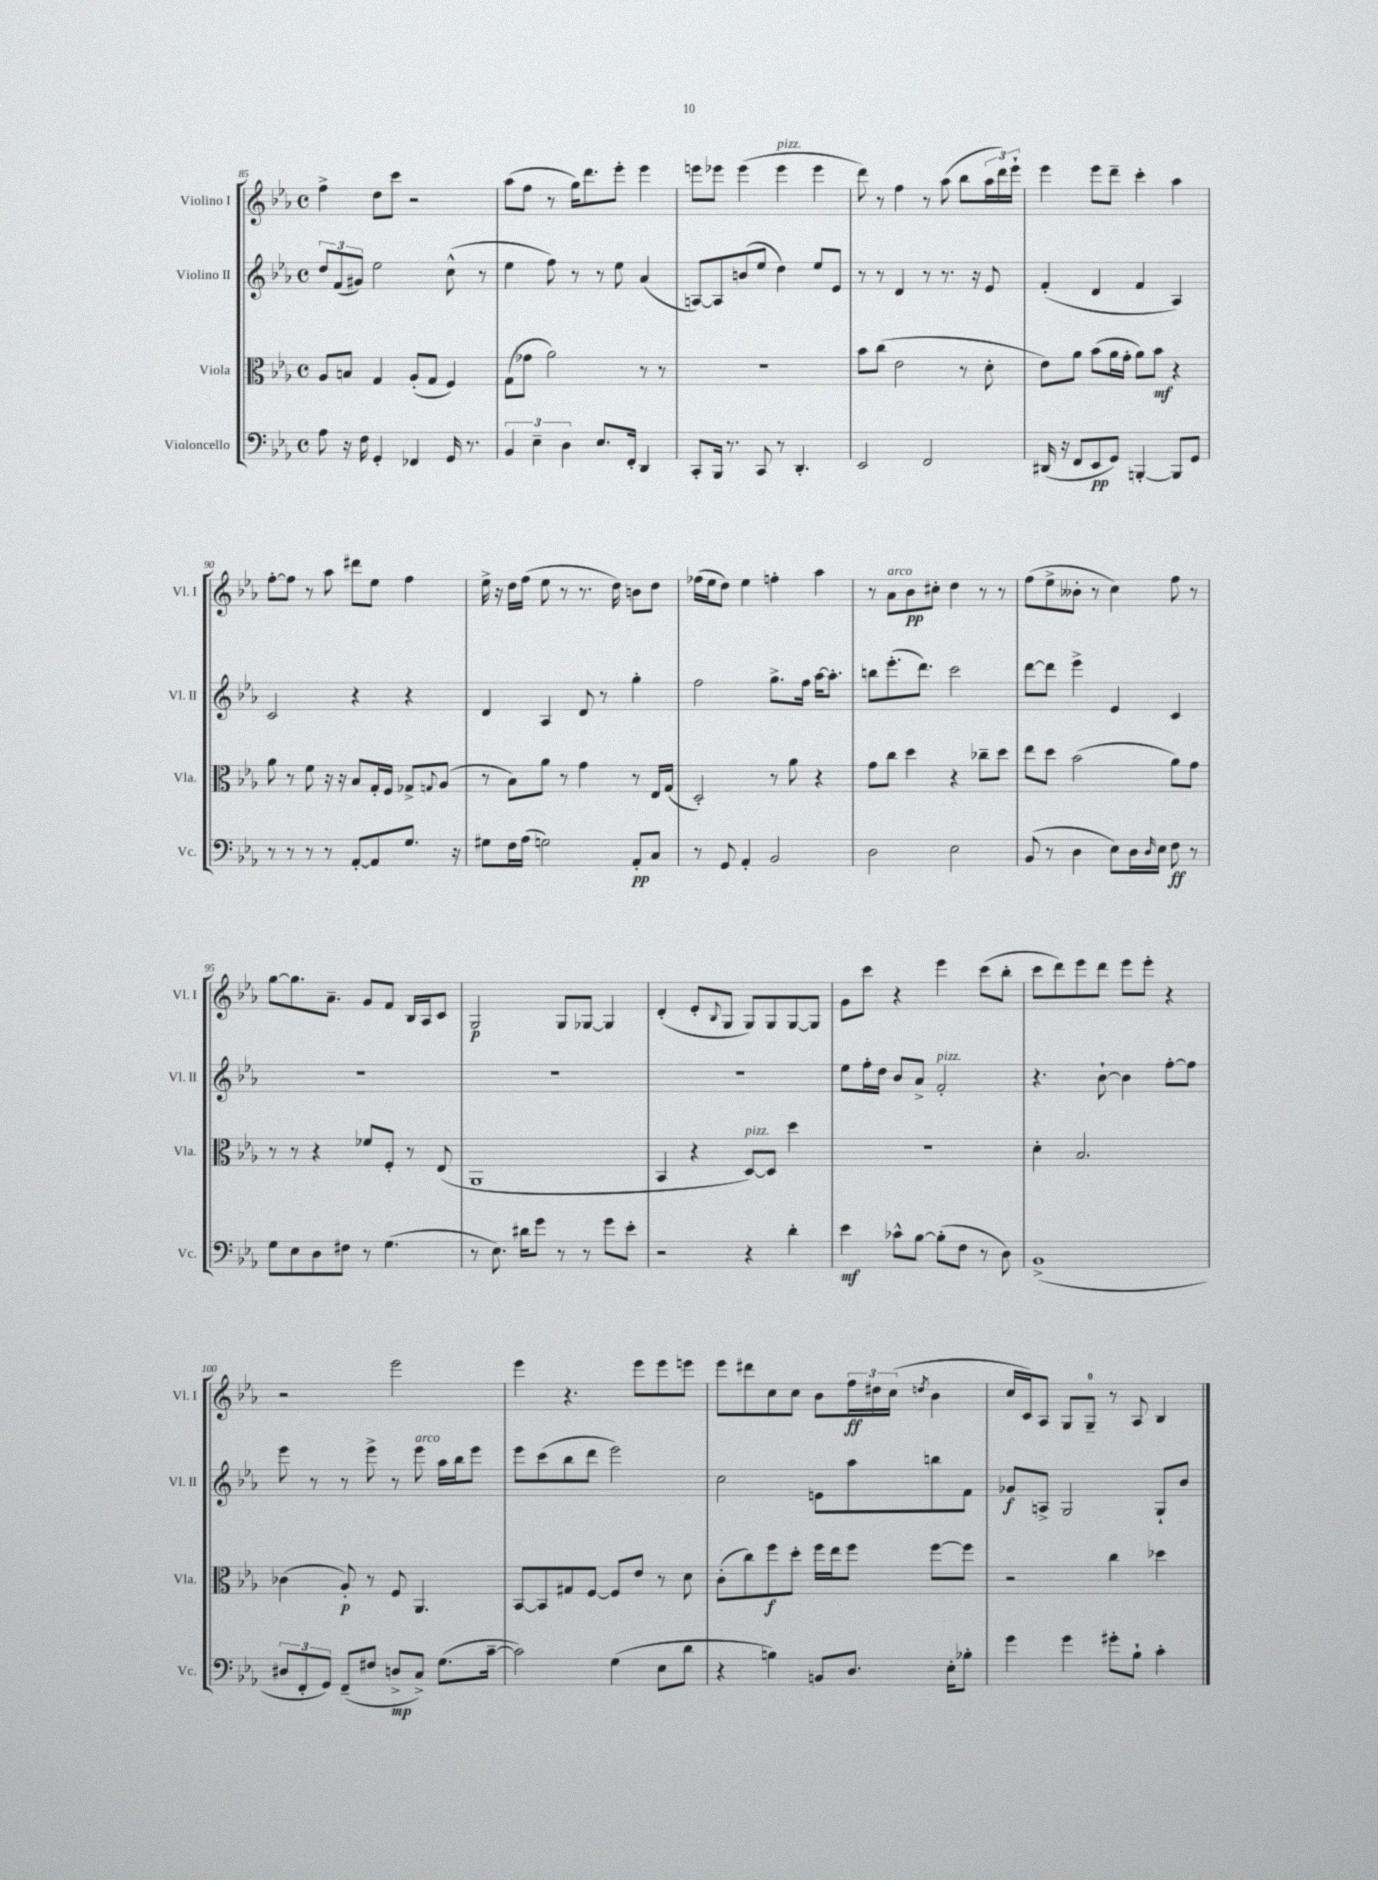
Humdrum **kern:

**kern	**kern	**kern	**kern
*staff4	*staff3	*staff2	*staff1
*clefF4	*clefC3	*clefG2	*clefG2
*k[b-e-a-]	*k[b-e-a-]	*k[b-e-a-]	*k[b-e-a-]
*M4/4	*M4/4	*M4/4	*M4/4
*met(c)	*met(c)	*met(c)	*met(c)
8A-\	8A-/L	12dd/L	4ff^\
.	.	(12f/	.
16r	8B/J	.	.
.	.	12g#/J)	.
16F\	.	.	.
4GG'/	4G/	2ee-\	8dd\L
.	.	.	8ccc\J
4FF-/	(8A-'/L	.	2r
.	8G/J	.	.
16GG/	4F/)	(8cc^^\	.
8.r	.	.	.
.	.	8r	.
=	=	=	=
6BB-/	(8G\L	4ee-\	(8aa-\L
.	8g-\J	.	8ff\J
6E-~\	.	.	.
.	2a-\)	8ff\)	8r
6D\	.	.	.
.	.	8r	16gg\LK)
.	.	.	8.ddd\
8.E-/L	.	8r	.
.	.	8ee-\	8eee-'\J
16FF'/Jk	.	.	.
4DD/	8r	(4a-/	4eee-\
.	8r	.	.
=	=	=	=
8CC'/L	1r	[8A/L)	8eee\L
16BBB-/Jk	.	8A/]	8eee-\J
8.r	.	.	.
.	.	(8b/	(4eee-\
8CC/	.	8ee-/J	.
8r	.	4dd\)	4eee-\
4.DD'/	.	.	.
.	.	8ee-/L	4eee-\
.	.	8e-/J	.
=	=	=	=
2EE-/	8b-\L	8r	8ddd\)
.	(8cc\J	8r	8r
.	2e-\	4d/	4ff\
2FF/	.	8r	8r
.	.	8.r	(8aa-\
.	8r	.	8bb-\L
.	.	16r	.
.	8d'\	8e-/	24aa-\L
.	.	.	24ddd\)
.	.	.	24eee-`\JJ
=	=	=	=
(16DD#/	8e-\L)	(4f'/	4eee-\
16r	.	.	.
8FF/L	8a-\J	.	.
8EE-/	(8b-\L	4d/	8eee-\L
8GG/J)	16a-\L	.	8ddd~\J
.	16g'\JJ	.	.
[4BBB'/	8a-\L)	4f/	4ccc'\
.	8b-\J	.	.
8BBB/]L	4r	4A-/)	4aa-\
8GG/J	.	.	.
=	=	=	=
8r	8a-\	2c/	[8ff'\L
8r	8r	.	8ff\]J
8r	8f\	.	8r
8r	16r	.	8aa-\
.	16r	.	.
[8AA-'/L	8B-/L	4r	8ddd#\L
8AA-/]	16G'/L	.	8ee-\J
.	16F/JJ	.	.
8.G/J	8G-^/L	4r	4ff\
.	8qqG/	.	.
.	(8A-/J	.	.
16r	.	.	.
=	=	=	=
8G#\L	8r	4d/	16ee-^\
.	.	.	16r
16F\L	8B-\L)	.	16dd\LL
(16A-\JJ	.	.	(16ff\JJ
2G\)	8a-\J	4A-/	8ee-\
.	8r	.	8r
.	4g\	8d/	8.r
.	.	8r	.
.	.	.	16dd\)
8AA-'/L	8r	4gg'\	8b\L
8C/J	16E-/LL	.	8dd\J
.	(16G/JJ	.	.
=	=	=	=
8r	2D'/)	2ff\	(16ff-\LL
.	.	.	16ee-\J
8GG/	.	.	8dd\J)
4AA-'/	.	.	4ee-\
2BB-/	8r	8.gg^\L	4ff'\
.	8a-\	.	.
.	.	16ff\Jk	.
.	4r	[16aa-\LK	4aa-\
.	.	8.aa-'\]J	.
=	=	=	=
2D\	8g\L	8bb\L	8r
.	8cc\J	(8.eee-'\	8a-\L
.	4dd\	.	8b-\
.	.	8.ddd\J)	.
.	.	.	8cc#'\J
2E-\	4r	2ccc\	4dd\
.	8cc-~\L	.	8r
.	8dd\J	.	8r
=	=	=	=
(8BB-/	8ee-\L	[8ddd\L	(8ff\L
8r	8dd\J	8ddd\]J	8ee-^\
4D\	(2b-\	4eee-^\	8b--'\J
.	.	.	8r
8E-\L)	.	4e-/	4cc\)
16D\L	.	.	.
16qqD/	.	.	.
16E-\JJ	.	.	.
8F\	8a-\L)	4c/	8ff\
8r	8g\J	.	8r
=	=	=	=
8G\L	8r	1r	[8gg\L
8E-\	8r	.	8.gg\]
8D\	4r	.	.
.	.	.	8.a-~\J
8F#\J	.	.	.
8r	8f-/L	.	8g/L
(4.G\	8F'/J	.	8f/J
.	8r	.	16B-/LL
.	.	.	16A-/J
.	(8E-/	.	8c/J
=	=	=	=
8r	1AA-	1r	2G/
8.E-\)	.	.	.
16d#\LK	.	.	.
8g\J	.	.	.
8r	.	.	8G/L
8r	.	.	[8G-/J
8g\L	.	.	4G-/]
8e-'\J	.	.	.
=	=	=	=
2r	4BB-/	1r	(4d'/
.	4r	.	8e-'/L
.	.	.	8qqB-/
.	.	.	8G/J
4r	[8D/L)	.	8G/L)
.	8D/]J	.	8G/
4d'\	4dd\	.	[8G/
.	.	.	8G/]J
=	=	=	=
4e-\	1r	8ee-\L	8g\L
.	.	16ff'\L	8ccc\J
.	.	16dd\JJ	.
8c-^^\L	.	8b-/L	4r
[8B-\J	.	8a-^/J	.
(8B-'\]L	.	2f'/	4eee-\
8F\J	.	.	.
8r	.	.	(8ccc\L
8D\)	.	.	8bb-'\J
=	=	=	=
(1BB-^	4d'\	4.r	8ccc\L
.	.	.	8ddd\)
.	2.B-/	.	8eee-\
.	.	[8b-`\	8ddd\J
.	.	4b-\]	8eee-\L
.	.	.	8eee-'\J
.	.	[8ff'\L	4r
.	.	8ff\]J	.
=	=	=	=
12D#/L	(4c-\	8eee-\	2r
12FF'/	.	.	.
.	.	8r	.
12GG/J)	.	.	.
(8FF~/L	8A-'/)	8r	.
8F#/J	8r	8eee-^\	.
8D^/L	8F/	8r	2eee-\
8C^/J)	4.AA-/	8eee-\	.
(8.G\L	.	16aa-\LL	.
.	.	16bb-\J	.
.	.	8eee-\J	.
[16c~\Jk	.	.	.
=	=	=	=
2c\])	[8BB-/L	8eee-\L	4eee-\
.	8BB-/]	(8ccc\	.
.	8G#/	8bb-\	4.r
.	[8F/J	8ddd\J	.
(4G\	8F/]L	2eee-\)	.
.	8e-/J	.	8eee-\L
8E-\L	8r	.	8eee-\
8d\J	8d\	.	8eee\J
=	=	=	=
4r	(8c'\L	2cc\	8eee-\L
.	8cc\)	.	8ddd#\
4B\)	8ff\	.	8cc\
.	8dd'\J	.	8cc\J
8BB/L	16ff\LL	8e\L	8b-\L
.	16ee-\J	.	.
8.D/J	8ff\J	8aa-\	24ff\L
.	.	.	24dd#\
.	.	.	(24cc\JJ
.	.	.	8qdd/
.	[8ff\L	8bb\	4b-\
16E-'\LK	.	.	.
8B-'\J	8ff\]J	8f\J	.
=	=	=	=
4g\	2r	8g-/L	16cc/LL
.	.	.	16c/J)
.	.	8A^/J	8A-/J
4g\	.	2G/	8G/L
.	.	.	8G~/J
8g#'\L	4cc\	.	8r
8B-`\J	.	.	8A-/
4c'\	4dd-\	8G`/L	4B-/
.	.	8b-/J	.
==	==	==	==
*-	*-	*-	*-
